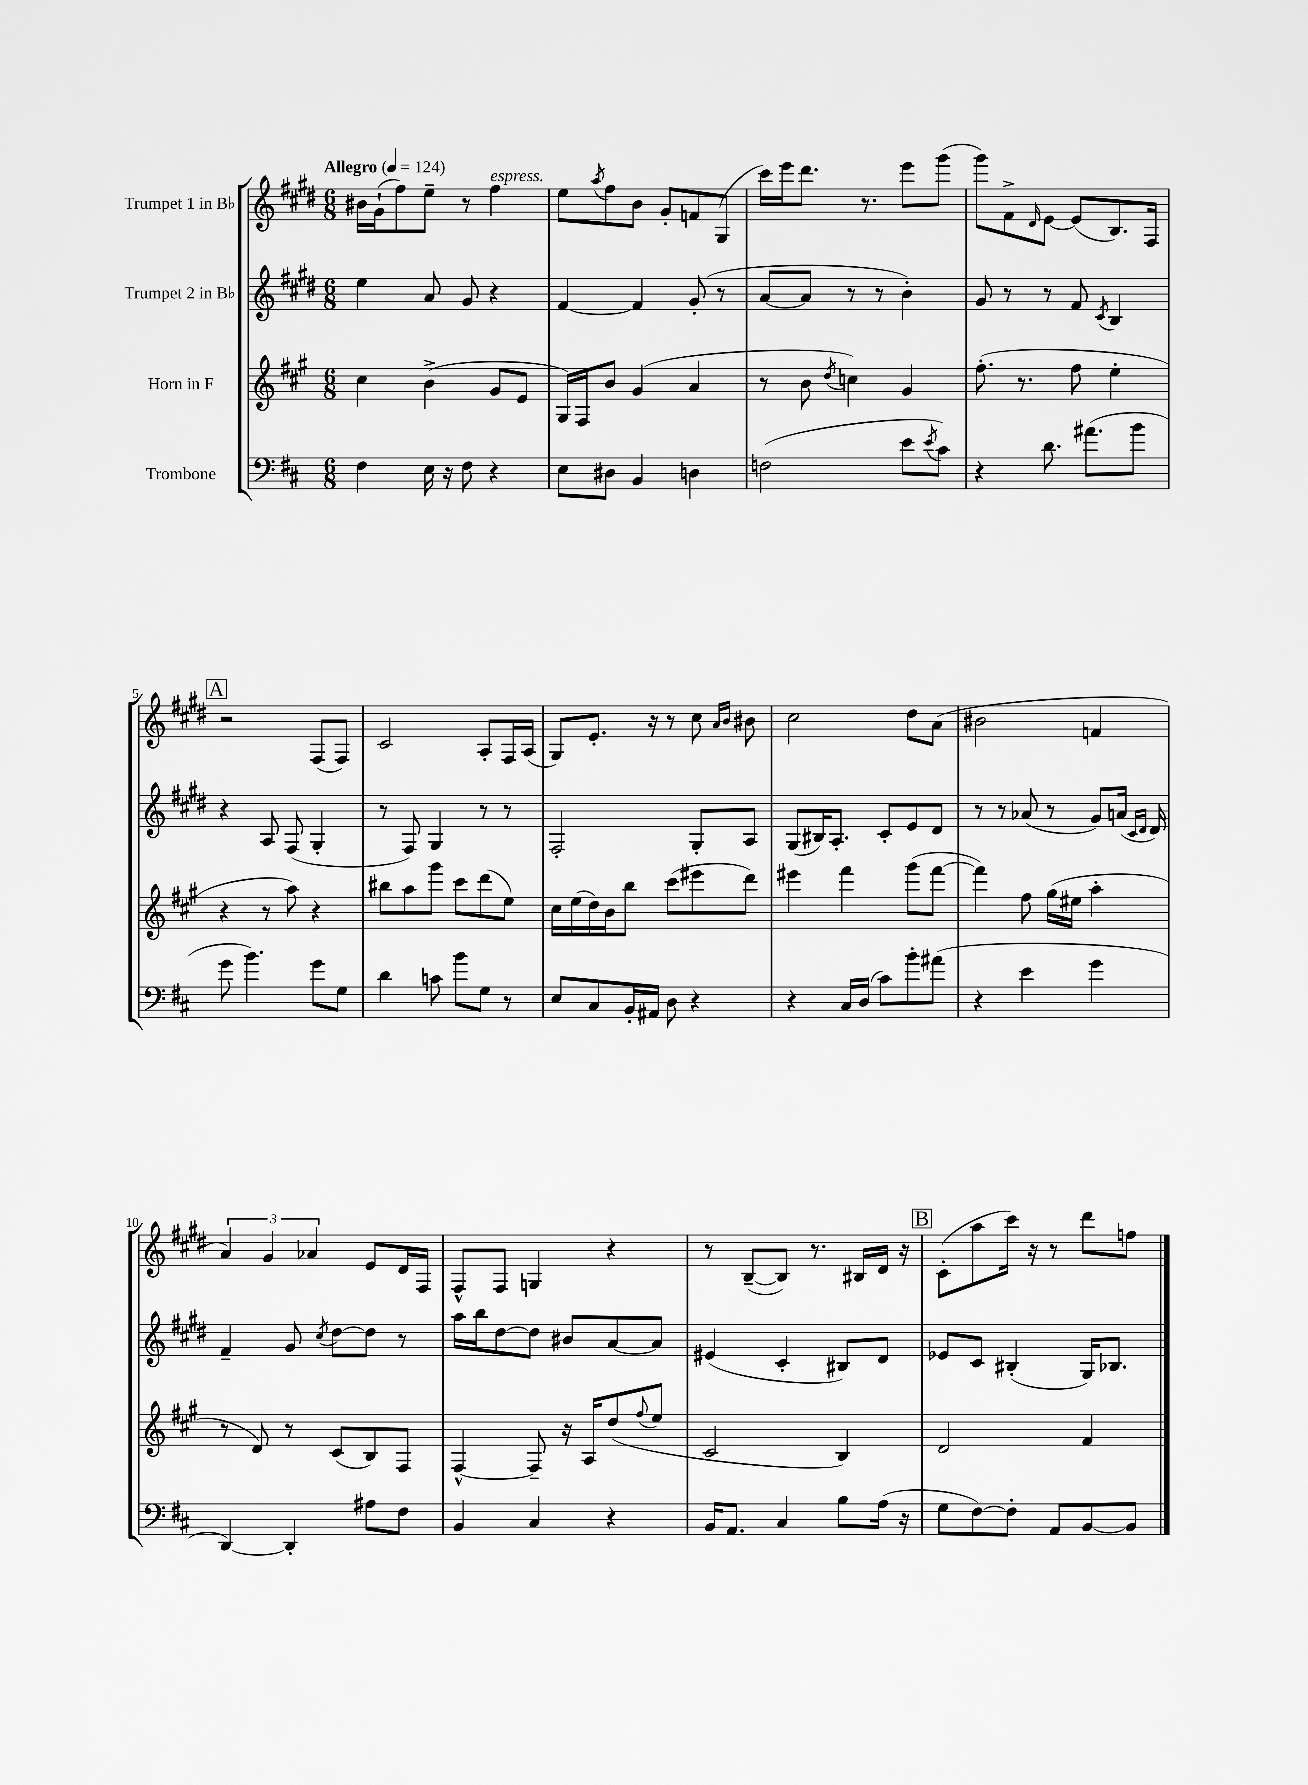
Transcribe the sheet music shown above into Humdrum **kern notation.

**kern	**kern	**kern	**kern
*staff4	*staff3	*staff2	*staff1
*clefF4	*clefG2	*clefG2	*clefG2
*k[f#c#]	*k[f#c#g#]	*k[f#c#g#d#]	*k[f#c#g#d#]
*M6/8	*M6/8	*M6/8	*M6/8
*MM124	*MM124	*MM124	*MM124
4F#	4cc#	4ee	16b#
.	.	.	(16g#`
.	.	.	8ff#)
16E	(4b^	8a	8ee~
16r	.	.	.
8F#	.	8g#	8r
4r	8g#	4r	4ff#
.	8e	.	.
=	=	=	=
8E	16G#)	[4f#	8ee
.	16F#	.	.
.	.	.	8qaa
8D#	8b	.	8ff#
4BB	(4g#	4f#]	8b
.	.	.	8g#'
4D	4a	(8g#'	8f
.	.	8r	(8G#
=	=	=	=
(2F	8r	[8a	16ccc#)
.	.	.	16eee
.	8b	8a]	8.ddd#
.	8qdd	.	.
.	4cc)	8r	.
.	.	.	8.r
.	.	8r	.
8e	4g#	4b')	8eee
8qe	.	.	.
8c#)	.	.	(8ggg#
=	=	=	=
4r	(8.ff#'	8g#	8ggg#)
.	.	8r	8f#^
.	8.r	.	.
.	.	.	16qqd#
8.d	.	8r	[8e
.	8ff#	8f#	(8e]
(8.a#	.	.	.
.	.	8qc#	.
.	4ee'	4B	8.B)
8b	.	.	.
.	.	.	16F#
=	=	=	=
8g	4r	4r	2r
4.b)	.	.	.
.	8r	8A	.
.	8aa)	(8F#	.
8g	4r	4G#'	(8F#
8G	.	.	8F#)
=	=	=	=
4d	8bb#	8r	2c#
.	8aa	8F#)	.
8c	8ggg#	4G#	.
8b	8ccc#	.	.
8G	(8ddd	8r	8A'
8r	8ee)	8r	16F#
.	.	.	(16A
=	=	=	=
8E	16cc#	2F#'	8G#)
.	(16ee	.	.
8C#	16dd)	.	8.e'
.	16b	.	.
16BB'	8bb	.	.
16AA#	.	.	16r
8D	(8ccc#	.	8r
4r	8eee#	8G#'	8cc#
.	.	.	16qqa
.	.	.	16qqb
.	8ddd)	8A	8b#
=	=	=	=
4r	4eee#	(8G#	2cc#
.	.	16B#)	.
.	.	8.A'	.
16C#	4fff#	.	.
(16D	.	.	.
8c#)	.	8c#'	.
8b'	(8ggg#	8e	8dd#
(8a#	[8fff#	8d#	(8a
=	=	=	=
4r	4fff#])	8r	2b#
.	.	8r	.
4e	8ff#	(8a-	.
.	(16gg#	8r	.
.	16ee#	.	.
4g	4aa'	8g#)	4f
.	.	(16a	.
.	.	16qqc#	.
.	.	16qqd#	.
.	.	16d#)	.
=	=	=	=
[4DD)	8r	4f#~	6a)
.	8d)	.	.
.	.	.	6g#
4DD']	8r	8g#	.
.	.	.	6a-
.	.	8qcc#	.
.	(8c#	[8dd#	.
8A#	8B)	8dd#]	8e
8F#	8F#	8r	16d#
.	.	.	16F#
=	=	=	=
4BB	[4F#^^	16aa	8F#^^
.	.	16bb	.
.	.	[8dd#	8F#
4C#	8F#~]	8dd#]	4G
.	16r	8b#	.
.	16A	.	.
4r	(8dd	[8a	4r
.	8qqff#	.	.
.	8ee	8a]	.
=	=	=	=
16BB	2c#	(4e#	8r
8.AA	.	.	.
.	.	.	([8B~
4C#	.	4c#'	8B])
.	.	.	8.r
8B	4B)	8B#)	.
.	.	.	16B#
(16A	.	8d#	16d#
16r	.	.	16r
=	=	=	=
8G	2d	8e-	(8c#'
[8F#)	.	8c#	8aa
8F#']	.	(4B#'	16ccc#)
.	.	.	16r
8AA	.	.	8r
[8BB	4f#	16G#)	8ddd#
.	.	8.B-	.
8BB]	.	.	8ff
==	==	==	==
*-	*-	*-	*-
